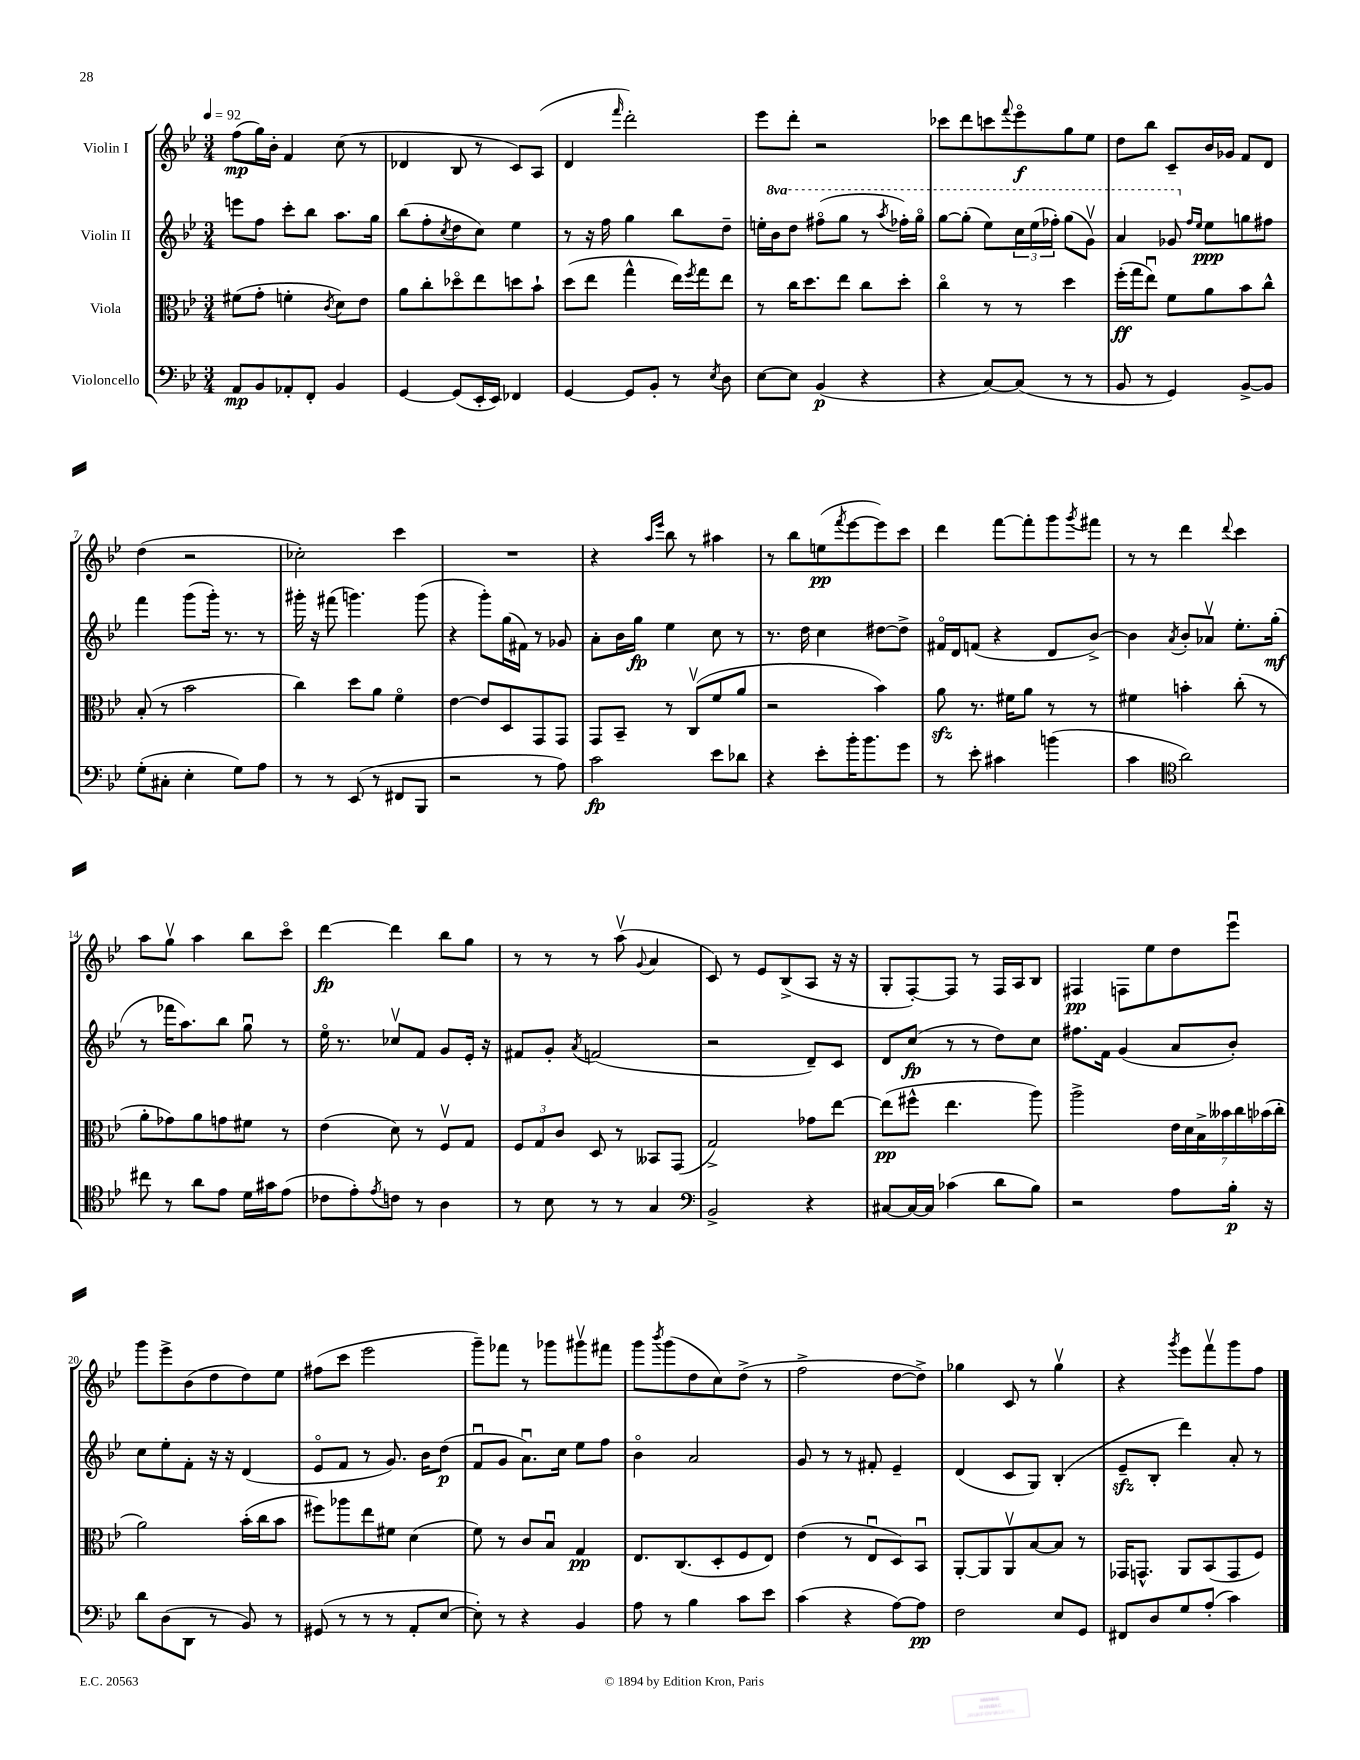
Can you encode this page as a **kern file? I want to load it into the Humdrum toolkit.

**kern	**kern	**kern	**kern
*staff4	*staff3	*staff2	*staff1
*clefF4	*clefC3	*clefG2	*clefG2
*k[b-e-]	*k[b-e-]	*k[b-e-]	*k[b-e-]
*M3/4	*M3/4	*M3/4	*M3/4
*MM92	*MM92	*MM92	*MM92
8AA	(8f#	8eee	(8ff
8BB-	8g'	8ff	16gg)
.	.	.	16b-'
8AA-'	4f'	8ccc'	4f
8FF'	.	8bb-	.
.	8qc	.	.
4BB-	8d)	8.aa	(8cc
.	8e-	.	8r
.	.	16gg	.
=	=	=	=
[4GG	8a	(8bb-	4d-
.	8cc'	8ff'	.
.	.	8qcc	.
(8GG]	8dd-o	8dd	8B-
16EE-'	8ee-	8cc)	8r
16EE-)	.	.	.
4FF-	8dd	4ee-	8c)
.	8b-`	.	(8A
=	=	=	=
[4GG	(8dd	8r	4d
.	8ee-	16r	.
.	.	16ff	.
.	.	.	16qqfff
8GG]	4gg^^	4gg	2ddd')
8BB-'	.	.	.
8r	16ee-)	8bb-	.
.	8qff	.	.
.	16gg	.	.
8qE-	.	.	.
8D	8ee-	8dd~	.
=	=	=	=
[8E-	8r	16ee'	8eee-
.	.	16bb-	.
8E-]	16cc	8ddd	8ddd'
.	8.dd	.	.
(4BB-	.	(8fff#o	2r
.	8ee-	8ggg	.
4r	8cc	8r	.
.	.	8qaaa	.
.	8dd'	16fff-')	.
.	.	16gggo	.
=	=	=	=
4r	4cco	[8ggg	8ccc-
.	.	(8ggg']	8ddd
[8C)	8r	8eee-)	8ccc
.	.	.	8qqfff
(8C]	8r	24ccc	8eee-o
.	.	(24eee-	.
.	.	24fff-')	.
8r	4dd	(8ggg	8gg
8r	.	8ggv)	8ee-
=	=	=	=
8BB-	(16ff'	4aa	8dd
.	16gg	.	.
8r	8ee-u)	.	8bb-
4GG)	8f	8gg-	8c~
.	.	16qqff	.
.	.	16qqee-	.
.	8a	8ee-	16b-
.	.	.	16g-
[8BB-^	8b-	8gg	8f
8BB-]	8cc^^	8ff#	8d
=	=	=	=
(8G'	(8B-'	4fff	(4dd
8C#'	8r	.	.
4E-'	2b-	(8ggg	2r
.	.	16ggg')	.
.	.	8.r	.
8G)	.	.	.
8A	.	8r	.
=	=	=	=
8r	4cc)	16ggg#'	2cc-')
.	.	16r	.
8r	.	(8fff#	.
(8EE-	8dd	4.ggg)	.
8r	8a	.	.
8FF#	4fo	.	4ccc
8BBB-	.	(8ggg	.
=	=	=	=
2r	[4e-	4r	2.r
.	8e-]	8ggg')	.
.	8D	(16gg	.
.	.	16f#)	.
8r	8GG	8r	.
8A)	8GG	8g-	.
=	=	=	=
2c	8GG	8a'	4r
.	8BB-~	16b-	.
.	.	16gg	.
.	.	.	16qqaa
.	.	.	16qqeee-
.	8r	4ee-	8bb-
.	(8Cv	.	8r
8e-	8f	8cc	4aa#
8d-	8a	8r	.
=	=	=	=
4r	2r	8.r	8r
.	.	.	8bb-
.	.	16dd	.
8e-'	.	4cc	(8ee
.	.	.	8qfff
16b-'	.	.	[8eee-
8.b-	.	.	.
.	4b-)	[8dd#	8eee-])
8g	.	8dd#^]	8ccc
=	=	=	=
8r	8a	16f#o	4ddd
.	.	16d	.
8e-'	8.r	(8f	.
4c#	.	4r	[8fff
.	16f#	.	.
.	8a	.	8fff']
(4b	8r	8d	8ggg
.	.	.	8qggg
.	8r	[8b-^)	8fff#
=	=	=	=
4c	4f#	4b-]	8r
.	.	.	8r
*clefC4	*	*	*
.	.	8qa	.
2a)	4b'	8b-'	4ddd
.	.	8a-v	.
.	.	.	8qqddd
.	(8cc'	8.ee-'	4ccc
.	8r	.	.
.	.	(16gg'	.
=	=	=	=
8cc#	8a'	8r	8aa
8r	8g-)	16fff-	8ggv
.	.	8.aa)	.
8a	8a	.	4aa
8e-	8g	8bb-	.
16d	8f#	8ggu	8bb-
16g#	.	.	.
(8e-	8r	8r	8ccco
=	=	=	=
8c-	(4e-	16ee-o	[4ddd
.	.	8.r	.
8e-')	.	.	.
8qe-	.	.	.
8c	8d)	8cc-v	4ddd]
8r	8r	8f	.
4A	8Fv	8g	8bb-
.	8G	16e-'	8gg
.	.	16r	.
=	=	=	=
8r	12F	8f#	8r
.	12G	.	.
8B-	.	8g'	8r
.	12c	.	.
.	.	8qa	.
8r	8D	(2f	8r
8r	8r	.	(8aav
.	.	.	8qqg
4G	8BB--	.	4a
.	(8GG	.	.
=	=	=	=
*clefF4	*	*	*
2BB-^	2G^)	2r	8c)
.	.	.	8r
.	.	.	8e-
.	.	.	(8B-^
4r	8g-	8d~)	8A
.	[8ee-	8c	16r
.	.	.	16r
=	=	=	=
[8C#	(8ee-]	8d	8G'
16C#_	8ff#^^	(8cc	[8F')
16C#]	.	.	.
(4c-	4.ee-	8r	8F]
.	.	8r	8r
8d	.	8dd)	16F
.	.	.	16A
8B-)	8aa)	8cc	8B-
=	=	=	=
2r	2aa^	8.ff#	4F#
.	.	16f	.
.	.	(4g	8F
.	.	.	8ee-
8A	28e-	8a	8dd
.	28d	.	.
.	28B-^	.	.
.	28b--	.	.
16B-'	.	8b-')	8eee-u
.	28cc	.	.
.	(28b-	.	.
16r	.	.	.
.	28cc'	.	.
=	=	=	=
8d	2a)	8cc	8ggg
(8D	.	8ee-'	8eee-^
8DD	.	8f'	(8b-
8r	.	16r	8dd
.	.	16r	.
8BB-)	(16b-'	(4d	8dd)
.	16cc	.	.
8r	8b-	.	8ee-
=	=	=	=
(8GG#	8ff#)	8e-o	(8ff#
8r	8aa-	8f	8ccc
8r	8ee-	8r	2eee-
8r	8f#	8.g)	.
8AA'	(4d	.	.
.	.	16b-	.
[8E-	.	(8dd	.
=	=	=	=
8E-'])	8f)	8fu	8ggg~)
8r	8r	8g	8fff-
4r	8c	8.au)	8r
.	8B-u	.	8ggg-
.	.	16cc	.
4BB-	4G	8ee-	8ggg#v
.	.	8ff	8fff#
=	=	=	=
8A	8.E-	4b-o	8ggg
.	.	.	8qbbb-
8r	.	.	(8ggg
.	(8.C	.	.
4B-	.	2a	8dd
.	8D'	.	8cc)
8c	8F	.	(8dd^
8e-	8E-)	.	8r
=	=	=	=
(4c	(4e-	8g	2ff^
.	.	8r	.
4r	8r	8r	.
.	8E-u	8f#'	.
[8A)	8D)	4e-~	[8dd
8A]	8BB-u	.	8dd^])
=	=	=	=
2F	[8AA'	(4d	4gg-
.	8AA]	.	.
.	8AAv	8c	8c
.	[8B-	8G)	8r
8E-	8B-]	(4B-'	4gg-v
8GG	8r	.	.
=	=	=	=
8FF#	16GG-	8e-~	4r
.	8.GG^^	.	.
8D	.	8B-'	.
.	.	.	8qggg
8G	8AA	4ddd)	8eee-
(8A'	(8BB-	.	8fffv
4c)	8GG	8a'	8ggg
.	8F)	8r	8ff
==	==	==	==
*-	*-	*-	*-
